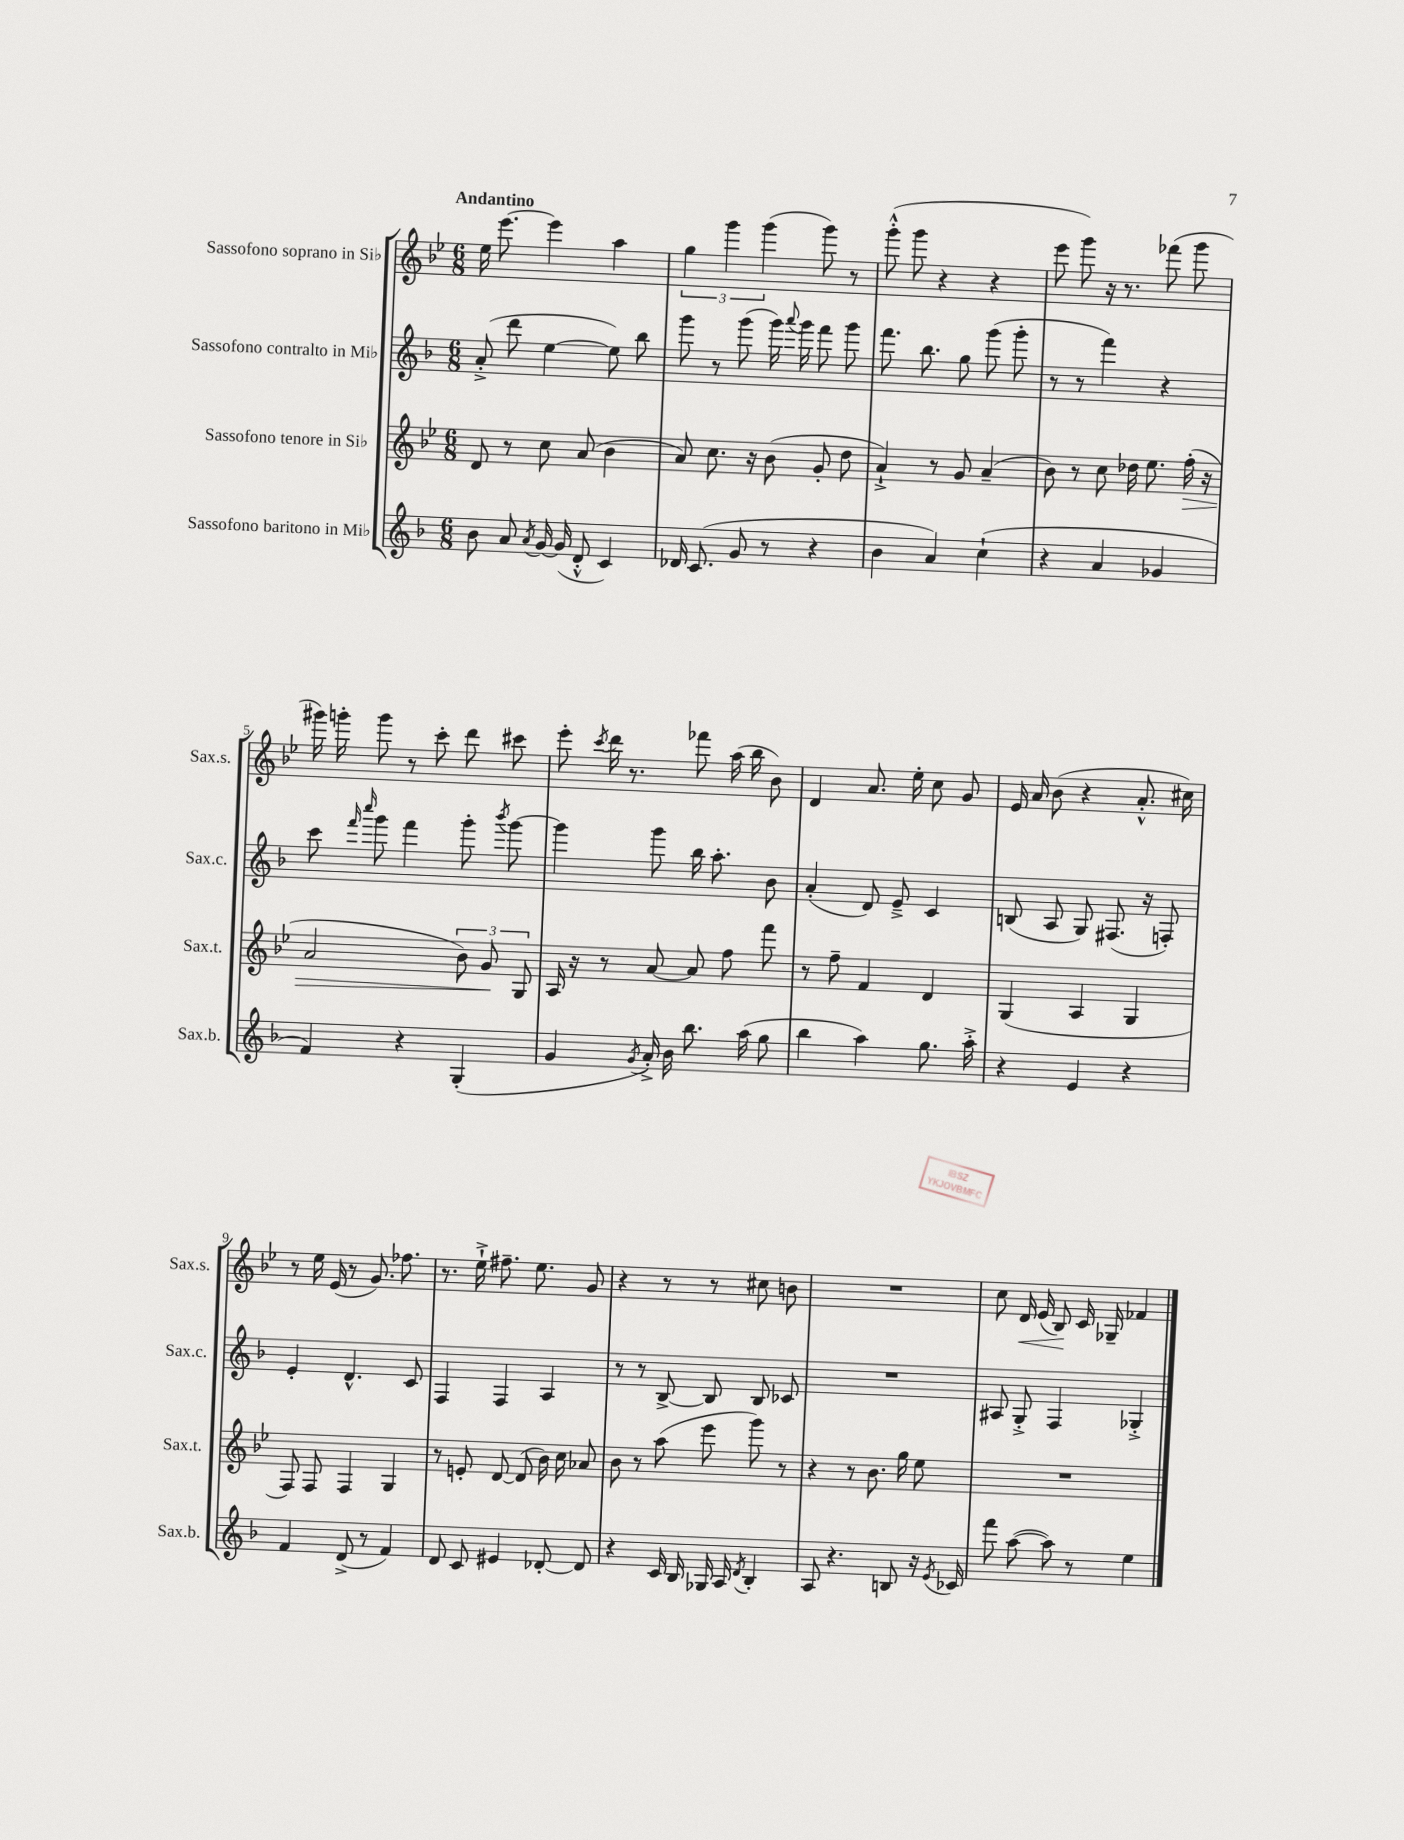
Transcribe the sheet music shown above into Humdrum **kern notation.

**kern	**kern	**dynam	**kern	**kern	**dynam
*part4	*part3	*part3	*part2	*part1	*part1
*staff4	*staff3	*staff3	*staff2	*staff1	*staff1
*I"Sassofono baritono in Mi♭	*I"Sassofono tenore in Si♭	*	*I"Sassofono contralto in Mi♭	*I"Sassofono soprano in Si♭	*
*I'Sax.b.	*I'Sax.t.	*	*I'Sax.c.	*I'Sax.s.	*
*clefG2	*clefG2	*	*clefG2	*clefG2	*
*k[b-]	*k[b-e-]	*	*k[b-]	*k[b-e-]	*
*M6/8	*M6/8	*	*M6/8	*M6/8	*
=1	=1	=1	=1	=1	=1
!	!	!	!	!LO:TX:a:B:t=Andantino	!
8b-\	8d/	.	(8a'^/	16ee-\	.
.	.	.	.	[8.eee-\	.
8a/	8r	.	8ddd\	.	.
8qa/	.	.	.	.	.
[16g/	8cc\	.	[4ee\	4eee-\]	.
(16g/]	.	.	.	.	.
8d'^^/	(8a/	.	.	.	.
4c/)	4b-\	.	8ee\])	4aa\	.
.	.	.	8bb-\	.	.
=2	=2	=2	=2	=2	=2
16d-X/	8a/)	.	8ggg\	6gg\	.
(8.c/	.	.	.	.	.
.	8.cc\	.	8r	.	.
.	.	.	.	6ggg\	.
8g/	.	.	(8ggg\	.	.
.	16r	.	.	.	.
.	.	.	.	(6ggg\	.
8r	(8b-\	.	16ggg\)	.	.
.	.	.	8qqaaa/	.	.
.	.	.	16ggg\	.	.
4r	8g'/	.	8fff\	8ggg\)	.
.	8dd\	.	8ggg\	8r	.
=3	=3	=3	=3	=3	=3
4b-\	4a`^/)	.	8.fff\	(8ggg'^^\	.
.	.	.	.	8ggg\	.
.	.	.	8.bb-\	.	.
4a/)	8r	.	.	4r	.
.	8g/	.	8gg\	.	.
(4cc`\	(4a~/	.	(8ggg\	4r	.
.	.	.	8ggg'\	.	.
=4	=4	=4	=4	=4	=4
4r	8b-\)	.	8r	8eee-\	.
.	8r	.	8r	8ggg\)	.
4a/	8cc\	.	4fff\)	16r	.
.	.	.	.	8.r	.
.	16dd-X\	.	.	.	.
.	8.ee-\	.	.	.	.
4g-X/	.	.	4r	(8fff-X\	.
!	!	!LO:HP:b	!	!	!
.	(16ff'\	>	.	8ggg\	.
.	16r	.	.	.	.
!!LO:LB:g=z
=5	=5	=5	=5	=5	=5
4f/)	2a/	.	8ccc\	16ggg#X\)	.
.	.	.	.	16gggn'\	.
.	.	.	16qqfff/	.	.
.	.	.	16qqcccc/	.	.
.	.	.	8ggg\	8ggg\	.
4r	.	.	4fff\	8r	.
.	.	.	.	8ccc'\	.
(4G'/	12b-\)	.	8ggg'\	8ddd\	.
.	12g/	.	.	.	.
.	.	.	8qbbb-/	.	.
.	.	.	[8ggg\	8ccc#X\	.
.	12G/	]	.	.	.
=6	=6	=6	=6	=6	=6
4g/	16A/	.	4ggg\]	8eee-'\	.
.	16r	.	.	.	.
.	.	.	.	8qccc/	.
.	8r	.	.	16ddd\	.
.	.	.	.	8.r	.
8qg/	.	.	.	.	.
16a'^/)	[8a/	.	8ggg\	.	.
16b-\	.	.	.	.	.
8.bb-\	8a/]	.	16bb-\	8fff-X\	.
.	.	.	8.aa'\	.	.
.	8ff\	.	.	(16aa\	.
(16aa\	.	.	.	16bb-\	.
8gg\	8fff\	.	8b-\	8b-\)	.
=7	=7	=7	=7	=7	=7
4bb-\	8r	.	(4a'/	4d/	.
.	8ff~\	.	.	.	.
4aa\)	4f/	.	8d/)	8.a/	.
.	.	.	8e~^/	.	.
.	.	.	.	16ee-'\	.
8.gg\	4d/	.	4c/	8cc\	.
.	.	.	.	8g/	.
16aa'^\	.	.	.	.	.
=8	=8	=8	=8	=8	=8
4r	(4G/	.	(8Bn/	16e-/	.
.	.	.	.	16a/	.
.	.	.	8A/	(8b-\	.
4e/	4A/	.	8G/)	4r	.
.	.	.	(8.F#X/	.	.
4r	4G/	.	.	8.a'^^/	.
.	.	.	16r	.	.
.	.	.	8Fn'/)	.	.
.	.	.	.	16cc#X\)	.
!!LO:LB:g=z
=9	=9	=9	=9	=9	=9
4f/	8F/)	.	4e'/	8r	.
.	8F/	.	.	16ee-\	.
.	.	.	.	(16e-/	.
(8d^/	4F/	.	4.d^^/	8r	.
8r	.	.	.	8.g/)	.
4f/)	4G/	.	.	.	.
.	.	.	.	8.ff-X\	.
.	.	.	8c/	.	.
=10	=10	=10	=10	=10	=10
8d/	8r	.	4F/	8.r	.
8c/	8en'/	.	.	.	.
.	.	.	.	16ee-`^\	.
4e#X/	[8d/	.	4F/	8.ff#X~\	.
.	(8d/]	.	.	.	.
.	.	.	.	8.ee-\	.
[8d-X'/	16b-\)	.	4A/	.	.
.	16cc\	.	.	.	.
8d-/]	8a-X/	.	.	8g/	.
=11	=11	=11	=11	=11	=11
4r	8b-\	.	8r	4r	.
.	8r	.	8r	.	.
16c/	(8aa\	.	[8B-^/	8r	.
16B-/	.	.	.	.	.
16G-X/	8eee-\	.	8B-/]	8r	.
16A/	.	.	.	.	.
8qd/	.	.	.	.	.
4B-'/	8ggg\)	.	8B-/	8cc#X\	.
.	8r	.	8c-X/	8bn\	.
=12	=12	=12	=12	=12	=12
8A/	4r	.	2.r	2.r	.
4.r	.	.	.	.	.
.	8r	.	.	.	.
.	8.b-\	.	.	.	.
8Bn/	.	.	.	.	.
.	16gg\	.	.	.	.
16r	8ee-\	.	.	.	.
8qe/	.	.	.	.	.
16c-X/	.	.	.	.	.
=13	=13	=13	=13	=13	=13
8fff\	2.r	.	8A#X/	8cc\	.
!	!	!	!	!	!LO:HP:b
([8aa\	.	.	8G'^/	16d/	<
.	.	.	.	(16e-/	.
8aa\])	.	.	4F/	8B-/)	.
8r	.	.	.	16c/	[
.	.	.	.	16G-X~/	.
4ee\	.	.	4G-X'^/	4f-X/	.
==	==	==	==	==	==
*-	*-	*-	*-	*-	*-
